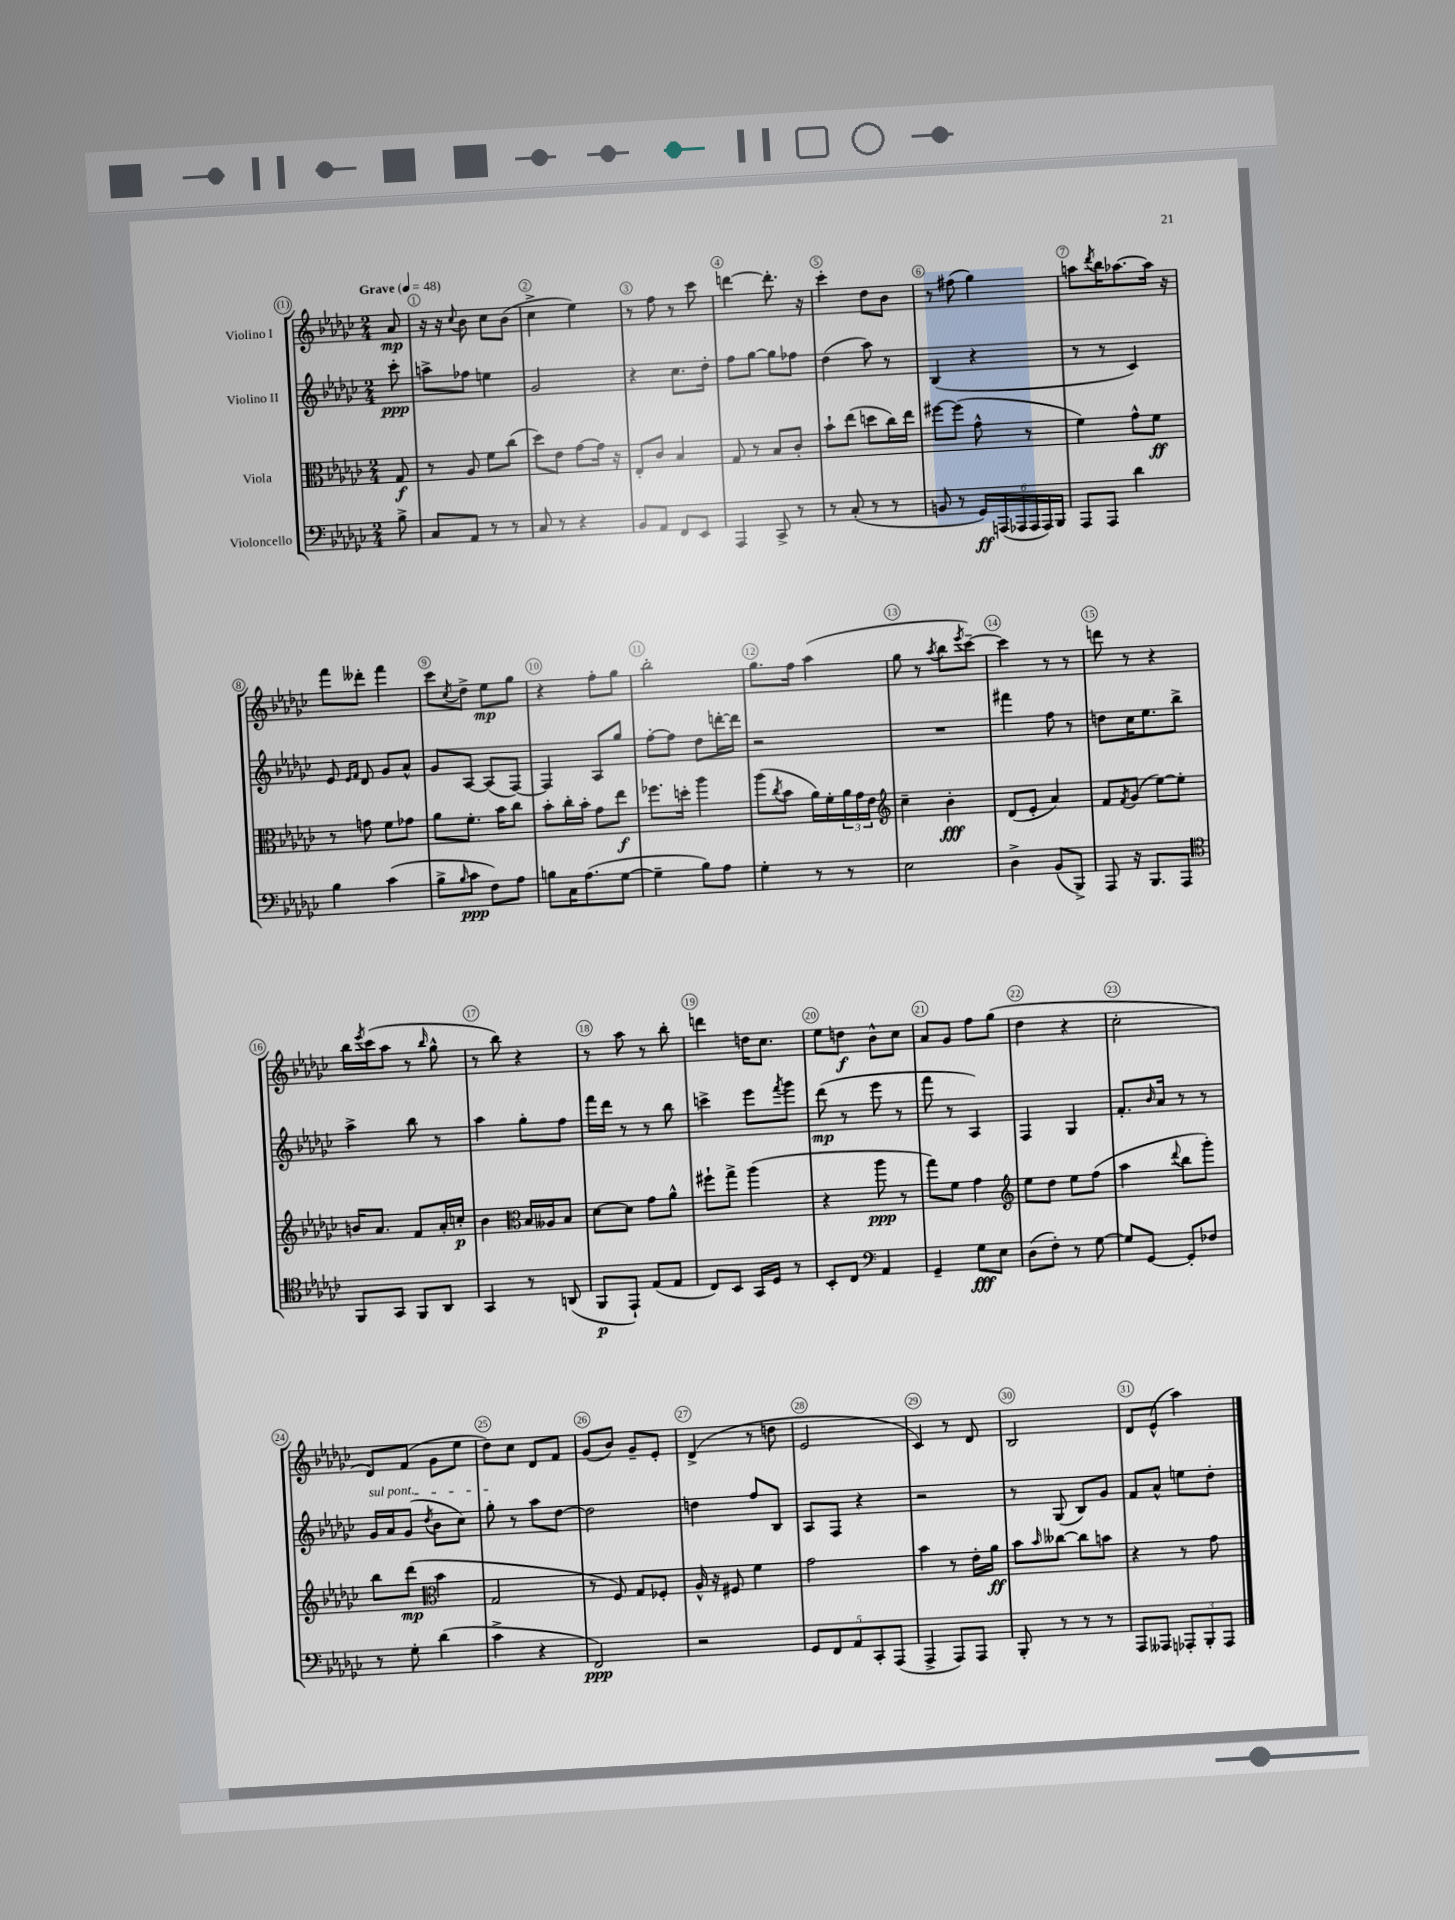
<<
\new StaffGroup <<
\new Staff = "s0" \with { instrumentName = "Violino I" } {
    \clef treble \key ges \major \numericTimeSignature \time 2/4 \partial 8 \tempo "Grave" 4 = 48
    aes'8\mp |
    r16 r16 \appoggiatura { ces''8 } bes'8 ces''8 bes'8( |
    ces''4-> ees''4) |
    r8 f''8 r8 ces'''8 |
    d'''4~ d'''8.-. r16 |
    ces'''4-. des''8 bes'8 |
    r8 fis''8( ges''4) |
    a''8 \acciaccatura { des'''8 } bes''16 aes''8.~ aes''16 r16 |
    f'''8 deses'''8-. f'''4 |
    ces'''8 \acciaccatura { ces''8 } des''8-> ees''8\mp ges''8 |
    r4 f''8-. ges''8 |
    bes''2-. |
    ges''8. f''16 aes''4( |
    ges''8 r8 \acciaccatura { aes''8 } bes''8 \acciaccatura { ees'''8 } ces'''8~--) |
    ces'''4 r8 r8 |
    d'''8 r8 r4 |
    bes''16 \acciaccatura { ees'''8 } ces'''16( aes''8 r8 \grace { bes''16 } ges''8-^ |
    r8 bes''8) r4 |
    r8 aes''8 r8 bes''8-. |
    d'''4 d''16 ces''8. |
    ees''8 d''8\f bes'8-^ ces''8 |
    aes'8 ges'8 f''8 ges''8( |
    des''4 r4 |
    ces''2-. |
    des'8) f'8( ges'8 ees''8 |
    des''8) ces''8 des'8 f'8 |
    ges'8( bes'8) ges'8-- ees'8-. |
    des'4->( r8 d''8 |
    ees'2 |
    ces'4) r8 des'8 |
    bes2 |
    des'8 ees'8-^( aes''4) \bar "|." |
}
\new Staff = "s1" \with { instrumentName = "Violino II" } {
    \clef treble \key ges \major \numericTimeSignature \time 2/4 \partial 8
    ces'''8-.\ppp |
    a''8-> fes''8 e''4 |
    ges'2 |
    r4 ces''8. des''16-. |
    f''8 ges''8~ ges''8 fes''8 |
    des''4( aes''8) r8 |
    bes4( r4 |
    r8 r8 ces'4) |
    ees'8 \grace { ees'16 f'16 } des'8 ges'8 aes'8-^ |
    ges'8 aes8~ aes8( f8~) |
    f4 aes8 ges''8 |
    f''8~-. f''8 des''8 d'''16~-. d'''16 |
    r2 |
    R2 |
    fis'''4 f''8 r8 |
    d''8 ces''16 ees''8. bes''8-> |
    aes''4-> bes''8 r8 |
    aes''4 ges''8-. f''8 |
    f'''16 des'''16 r8 r8 bes''8 |
    c'''4-> ees'''8 \acciaccatura { f'''8 } ges'''8 |
    des'''8\mp( r8 ees'''8 r8 |
    f'''8 r8 aes4) |
    f4 ges4 |
    f'8.-. \grace { bes'16 } aes'16 r8 r8 |
    \once \override TextSpanner.bound-details.left.text = \markup { \italic "sul pont." } ges'16\startTextSpan aes'16 ges'8( \acciaccatura { des''8 } bes'8 ces''8) |
    ges''8-.\stopTextSpan r8 aes''8 des''8~ |
    des''2 |
    d''4 f''8 bes8 |
    aes8 f8 r4 |
    r2 |
    r8 ges8( bes8) ges'8 |
    f'8 aes'8-^ e''8 des''8-. \bar "|." |
}
\new Staff = "s2" \with { instrumentName = "Viola" } {
    \clef alto \key ges \major \numericTimeSignature \time 2/4 \partial 8
    ges8\f |
    r8 aes8 f'8 ces''8( |
    des''8) ees'8 ges'8~ ges'16 r16 |
    ees8-. ces'8 bes4 |
    ges8 r8 bes8 ces'8-. |
    bes'8-! ees''8( d''8 ces''16) ees''16 |
    fis''8~ fis''8( ges'8-^ r8 |
    f'4) ges'8-^ f'8\ff |
    r8 g'8 f'8 ges'8 |
    aes'8 f'8.-. bes'16 ces''8 |
    bes'8-. ces''16-. bes'16-. ges'8 ees''8\f |
    fes''8. d''16-. aes''4 |
    aes''8( \acciaccatura { ces''8 } bes'8 aes'16) f'16-. \tuplet 3/2 { aes'16 ges'16 ees'16 } |
    \clef treble ces''4-- bes'4-.\fff |
    des'8( ees'8-. aes'4) |
    f'8 \acciaccatura { f'8 } ges'8( ees''8~) ees''8-. |
    b'16 aes'8. f'8 aes'16-. c''16-.\p |
    bes'4 \clef alto bes16 aeses16 bes8 |
    des'8~ des'8 ges'8 aes'8-^ |
    fis''8-! ges''8-> aes''4( |
    r4 aes''8\ppp r8 |
    ges''8) f'8 ges'4 |
    \clef treble ees''8 des''8 ees''8 f''8( |
    aes''4 \appoggiatura { des'''8 } bes''8 ges'''8-.) |
    bes''8 des'''8\mp( \clef alto bes'4 |
    ges2 |
    r8 f8) ges8 fes8-. |
    aes16-^ r16 fis8 f'4 |
    ges'2 |
    bes'4 r8 ees'16-. aes'16\ff |
    bes'8 \grace { bes'16 } ceses''8~ ceses''8 b'8 |
    r4 r8 ges'8 \bar "|." |
}
\new Staff = "s3" \with { instrumentName = "Violoncello" } {
    \clef bass \key ges \major \numericTimeSignature \time 2/4 \partial 8
    bes8-> |
    ces8 aes,8 r8 r8 |
    ces8 r8 r4 |
    bes,8 aes,8 f,8 ees,8 |
    aes,,4 ces,8-> r8 |
    r8 ces8-.( r8 r8 |
    b,8 r8 \tuplet 6/4 { ges,16\ff) a,,16( aes,,16 aes,,16 aes,,16) bes,,16 } |
    aes,,8 aes,,8 des'4 |
    bes4 ces'4( |
    bes8-> \grace { bes16 } ces'8\ppp f8) aes8 |
    b8 ces16 aes8.( ges8~ |
    ges4-- bes8) aes8 |
    ges4-. r8 r8 |
    ees2 |
    des4-> bes,8( bes,,8->) |
    aes,,8 r16 bes,,8. aes,,8 |
    \clef tenor f,8 ges,8 f,8 aes,8 |
    ges,4 r8 a,8( |
    f,8\p ees,8-!) ees8( ees8 |
    ces8) bes,8 ges,16 des16 r8 |
    bes,8-. ces8 \clef bass aes,4 |
    ges,4-- ges8\fff ees8 |
    des8( f8-.) r8 ges8~ |
    ges8 ges,8~ ges,8-. fes8 |
    r8 ges8-. des'4( |
    ces'4-> r4 |
    f,2\ppp) |
    r2 |
    \tuplet 5/4 { ges,8 f,8 aes,8 ces,8-. aes,,8( } |
    aes,,4-> aes,,8) aes,,8 |
    bes,,8-. r8 r8 r8 |
    aes,,8 aeses,,8 \tuplet 3/2 { aes,,8-. bes,,8-. aes,,8 } \bar "|." |
}
>>
>>
\layout { \context { \Score \override BarNumber.break-visibility = ##(#f #t #t) barNumberVisibility = #all-bar-numbers-visible \override BarNumber.stencil = #(make-stencil-circler 0.1 0.3 ly:text-interface::print) } }
